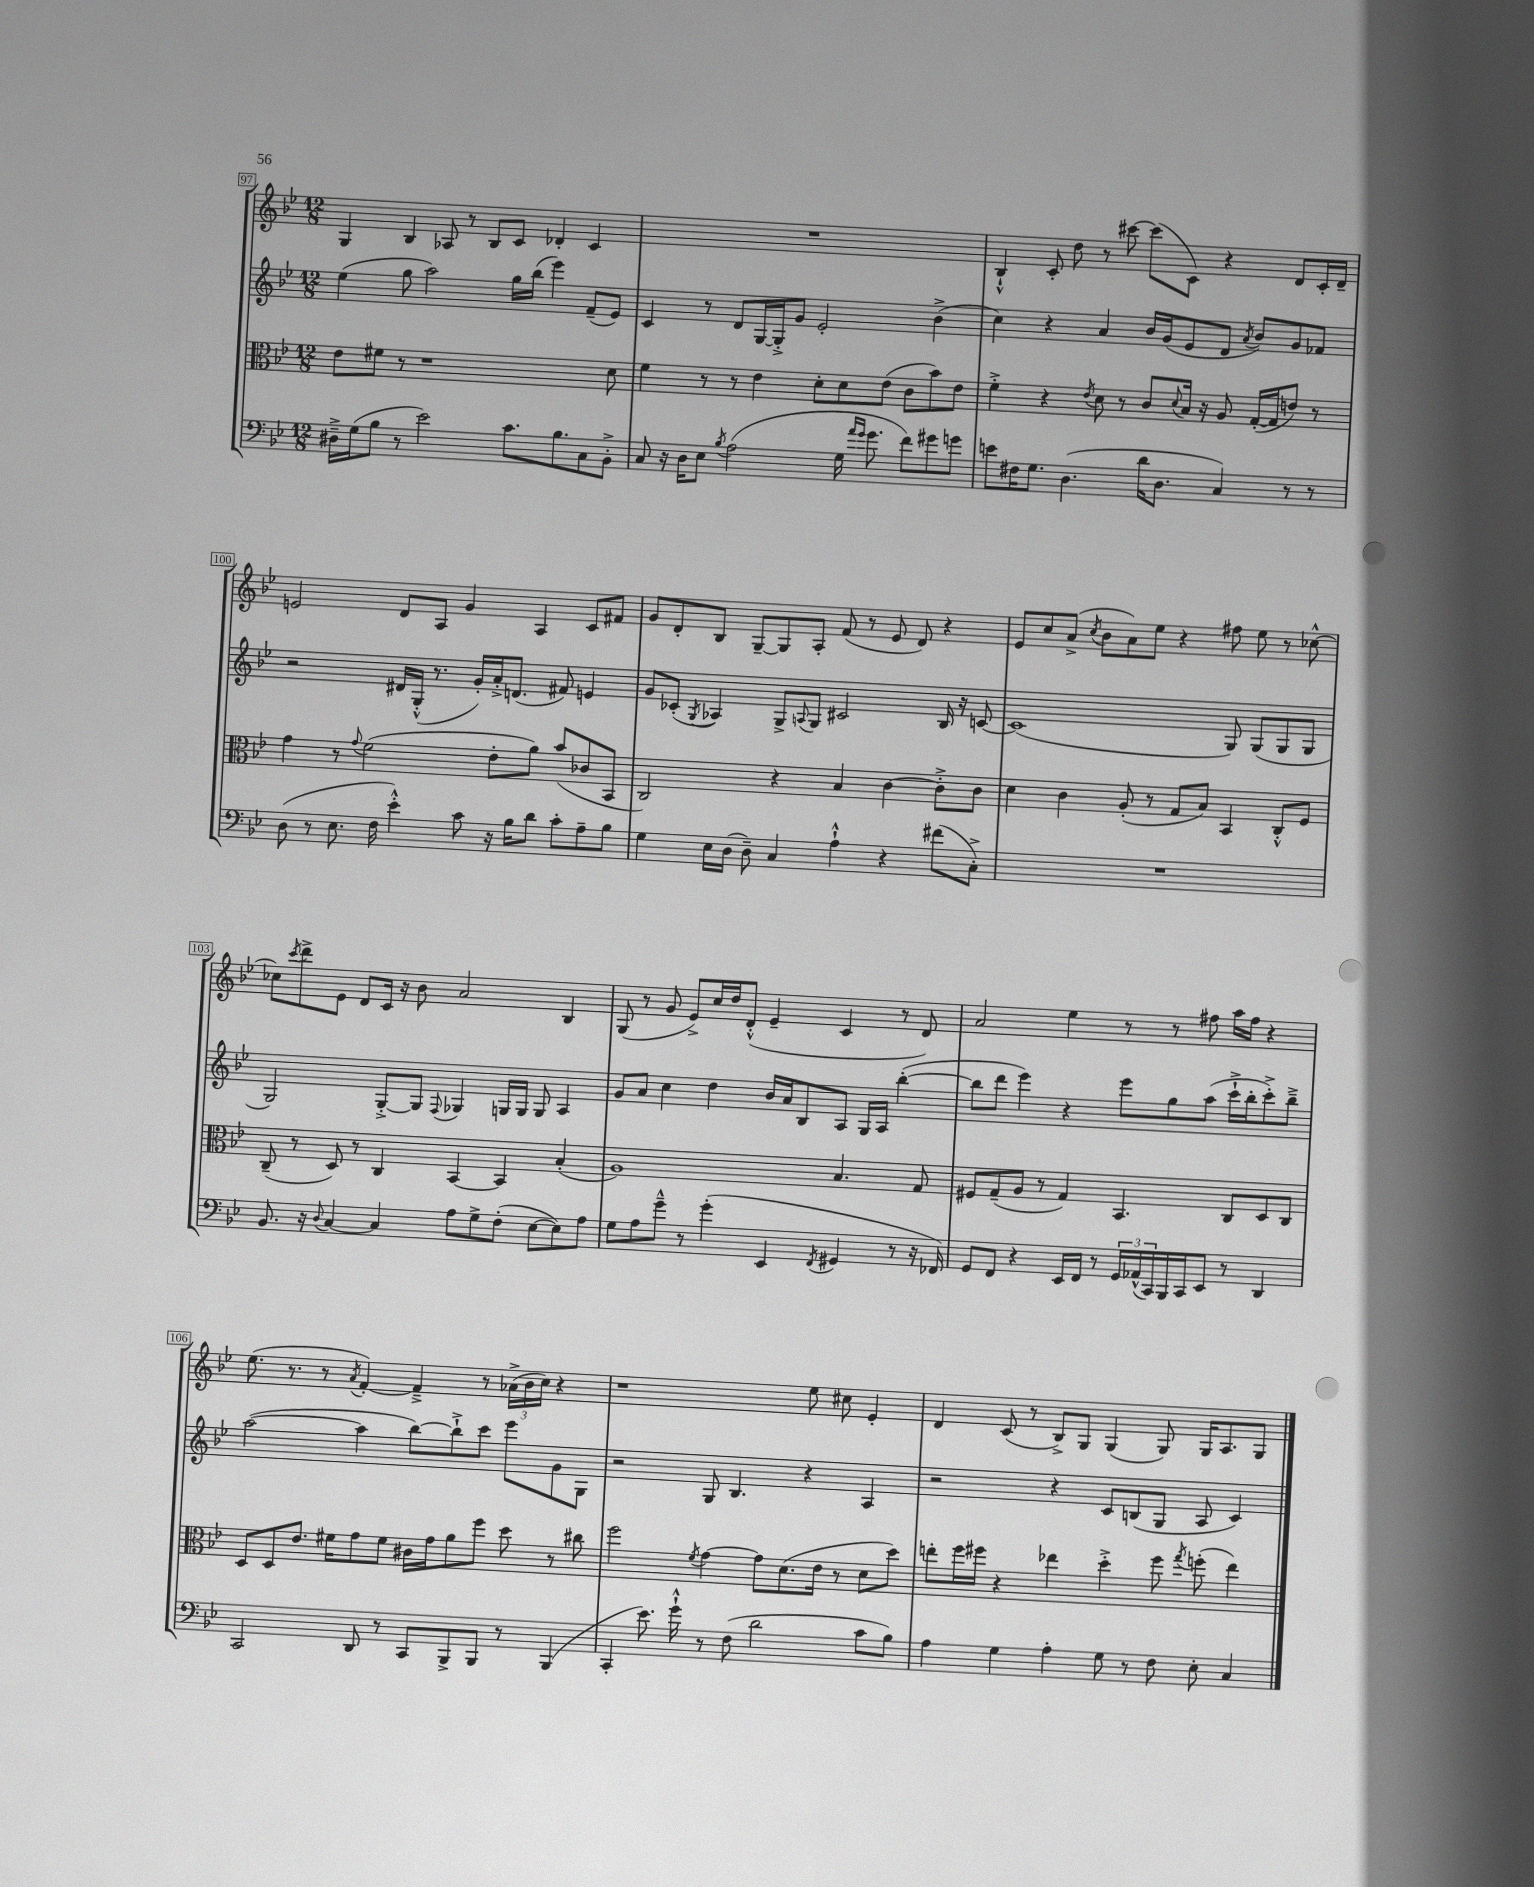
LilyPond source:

<<
\new StaffGroup <<
\new Staff = "s0" {
    \clef treble \key bes \major \numericTimeSignature \time 12/8
    g4 bes4 aes8 r8 bes8 c'8 des'4-. c'4 |
    R1. |
    bes4-!-^ c'8-. d''8 r8 cis'''8~ cis'''8( c'8) r4 d'8 c'16-. d'16-- |
    e'2 d'8 a8 g'4 a4 c'8 fis'8 |
    g'8 d'8-. bes8 g8~-- g8 a8-. f'8( r8 ees'8 d'8) r4 |
    ees'8 c''8 a'8->( \acciaccatura { c''8 } bes'8 a'8) ees''8 r4 fis''8 ees''8 r8 ces''8~-^ |
    ces''8 \acciaccatura { c'''8 } d'''8-> ees'8 d'8 c'16 r16 bes'8 a'2 bes4 |
    g8( r8 g'8 ees'8->) c''16 d''16 d'8-.-^( ees'4-- c'4 r8 d'8) |
    a'2 ees''4 r8 r8 fis''8 a''16 fis''16 r4 |
    ees''8.( r8. r8 \acciaccatura { a'8 } f'4~-.) f'4---> r8 \tuplet 3/2 { aes'16->( bes'16 c''16) } r4 |
    r1 ees''8 cis''8 ees'4-. |
    d'4 c'8( r8 bes8->) g8 g4( g8) g16 a8. g8 \bar "|." |
}
\new Staff = "s1" {
    \clef treble \key bes \major \numericTimeSignature \time 12/8
    ees''4( g''8 a''2) g''16 bes''16( ees'''4) f'8--( ees'8) |
    c'4 r8 d'8 g16~ g16-.-> g'8 ees'2-. bes'4->( |
    c''4) r4 a'4 bes'16 g'16( ees'8 d'8 \acciaccatura { a'8 } bes'8) g'8 fes'8 |
    r2 dis'16 g16-.-^( r8. g'16-.) a'16-.-> d'8.( fis'8) e'4 |
    g'8 ces'8-.( \acciaccatura { g8 } aes4) g8-> \appoggiatura { a8 } g8 cis'2 bes16 r16 c'8~ |
    c'1( g8) g8( g8 g8 |
    g2) g8~-.-> g8 \appoggiatura { f8 } ges4 g16 g16 g8 a4 |
    g'8 a'8 c''4 d''4 bes'16 a'16 bes8 a8 g16 a16 bes''4~-.( |
    bes''8 d'''8 ees'''4) r4 ees'''8 g''8 a''8( c'''16-!-> bes''16-. c'''8-.->) bes''8---> |
    a''2~( a''4 bes''8~) bes''8-!-> c'''8 ees'''8 g'8 g8 |
    r2 g8 bes4. r4 a4 |
    r2 r4 c'8 b8( g8 a8 c'4) \bar "|." |
}
\new Staff = "s2" {
    \clef alto \key bes \major \numericTimeSignature \time 12/8
    ees'8 fis'8 r8 r1 d'8 |
    f'4 r8 r8 ees'4 d'8-. d'8 ees'8( c'8 bes'8) ees'8 |
    f'4-.-> r4 \acciaccatura { ees'8 } d'8 r8 c'8 \appoggiatura { d'8 } bes16 r16 a8 g16~-.( g16 e'8) r8 |
    g'4 r8 \appoggiatura { g'8 } f'2( ees'8-. a'8) bes'8( ces'8 bes,8 |
    c2) r4 bes4 c'4~ c'8-.-> c'8 |
    d'4 c'4 a8-.( r8 g8 bes8) bes,4 c8-.-^ f8 |
    c8--( r8 d8) r8 c4 bes,4~ bes,4 bes4-.( |
    a1) bes4. g8 |
    fis8 g8--( a8 r8 g4) bes,4. c8 d8 c8 |
    d8 d8 ees'8. fis'16 g'8 fis'8 cis'16 g'16 a'8 f''8 d''8 r8 cis''8 |
    f''2 \acciaccatura { f'8 } g'4~ g'8 d'8.( ees'16 r8 d'8 d''8) |
    e''8-. f''16 fis''16 r4 ees''4 d''4-.-> fis''8 \acciaccatura { g''8 } f''8-.( ees''4) \bar "|." |
}
\new Staff = "s3" {
    \clef bass \key bes \major \numericTimeSignature \time 12/8
    dis16---> g16( bes8 r8 ees'2) c'8. bes8. c8 bes,8-.-> |
    c8 r16 d16 ees8 \acciaccatura { bes8 } a2( g16 \grace { a'16 g'16 } g'8. f'8) gis'8 g'8 |
    e'8 fis16 g8. d4.( d'16 d8. c4) r8 r8 |
    d8( r8 ees8. f16 ees'4-.-^) c'8 r16 bes16 d'8 c'8-. a8-- bes8 |
    g4 ees16 d16( d8--) c4 a4-!-^ r4 fis'8( c8-.->) |
    R1. |
    bes,8. r16 \appoggiatura { d8 } c4~ c4 a8 g8-> f8-.( ees8~ ees8) a8 |
    g8 a8 g'8---^ r8 g'4-.( ees,4 \acciaccatura { f,8 } gis,4 r8 r16 fes,16) |
    g,8 f,8 r4 ees,16 f,16 r8 \tuplet 3/2 { g,16 aes,16-^( c,16) } bes,,16 c,16 ees,8 r8 d,4 |
    c,2 d,8 r8 c,8 bes,,8-> bes,,8 r8 bes,,4( |
    c,4-. ees'8.) g'16-!-^ r8 f8( d'2 c'8 bes8) |
    a4 g4 a4-. g8 r8 f8 ees8-. c4 \bar "|." |
}
>>
>>
\layout { \context { \Score currentBarNumber = #97 \override BarNumber.stencil = #(make-stencil-boxer 0.1 0.3 ly:text-interface::print) } }
